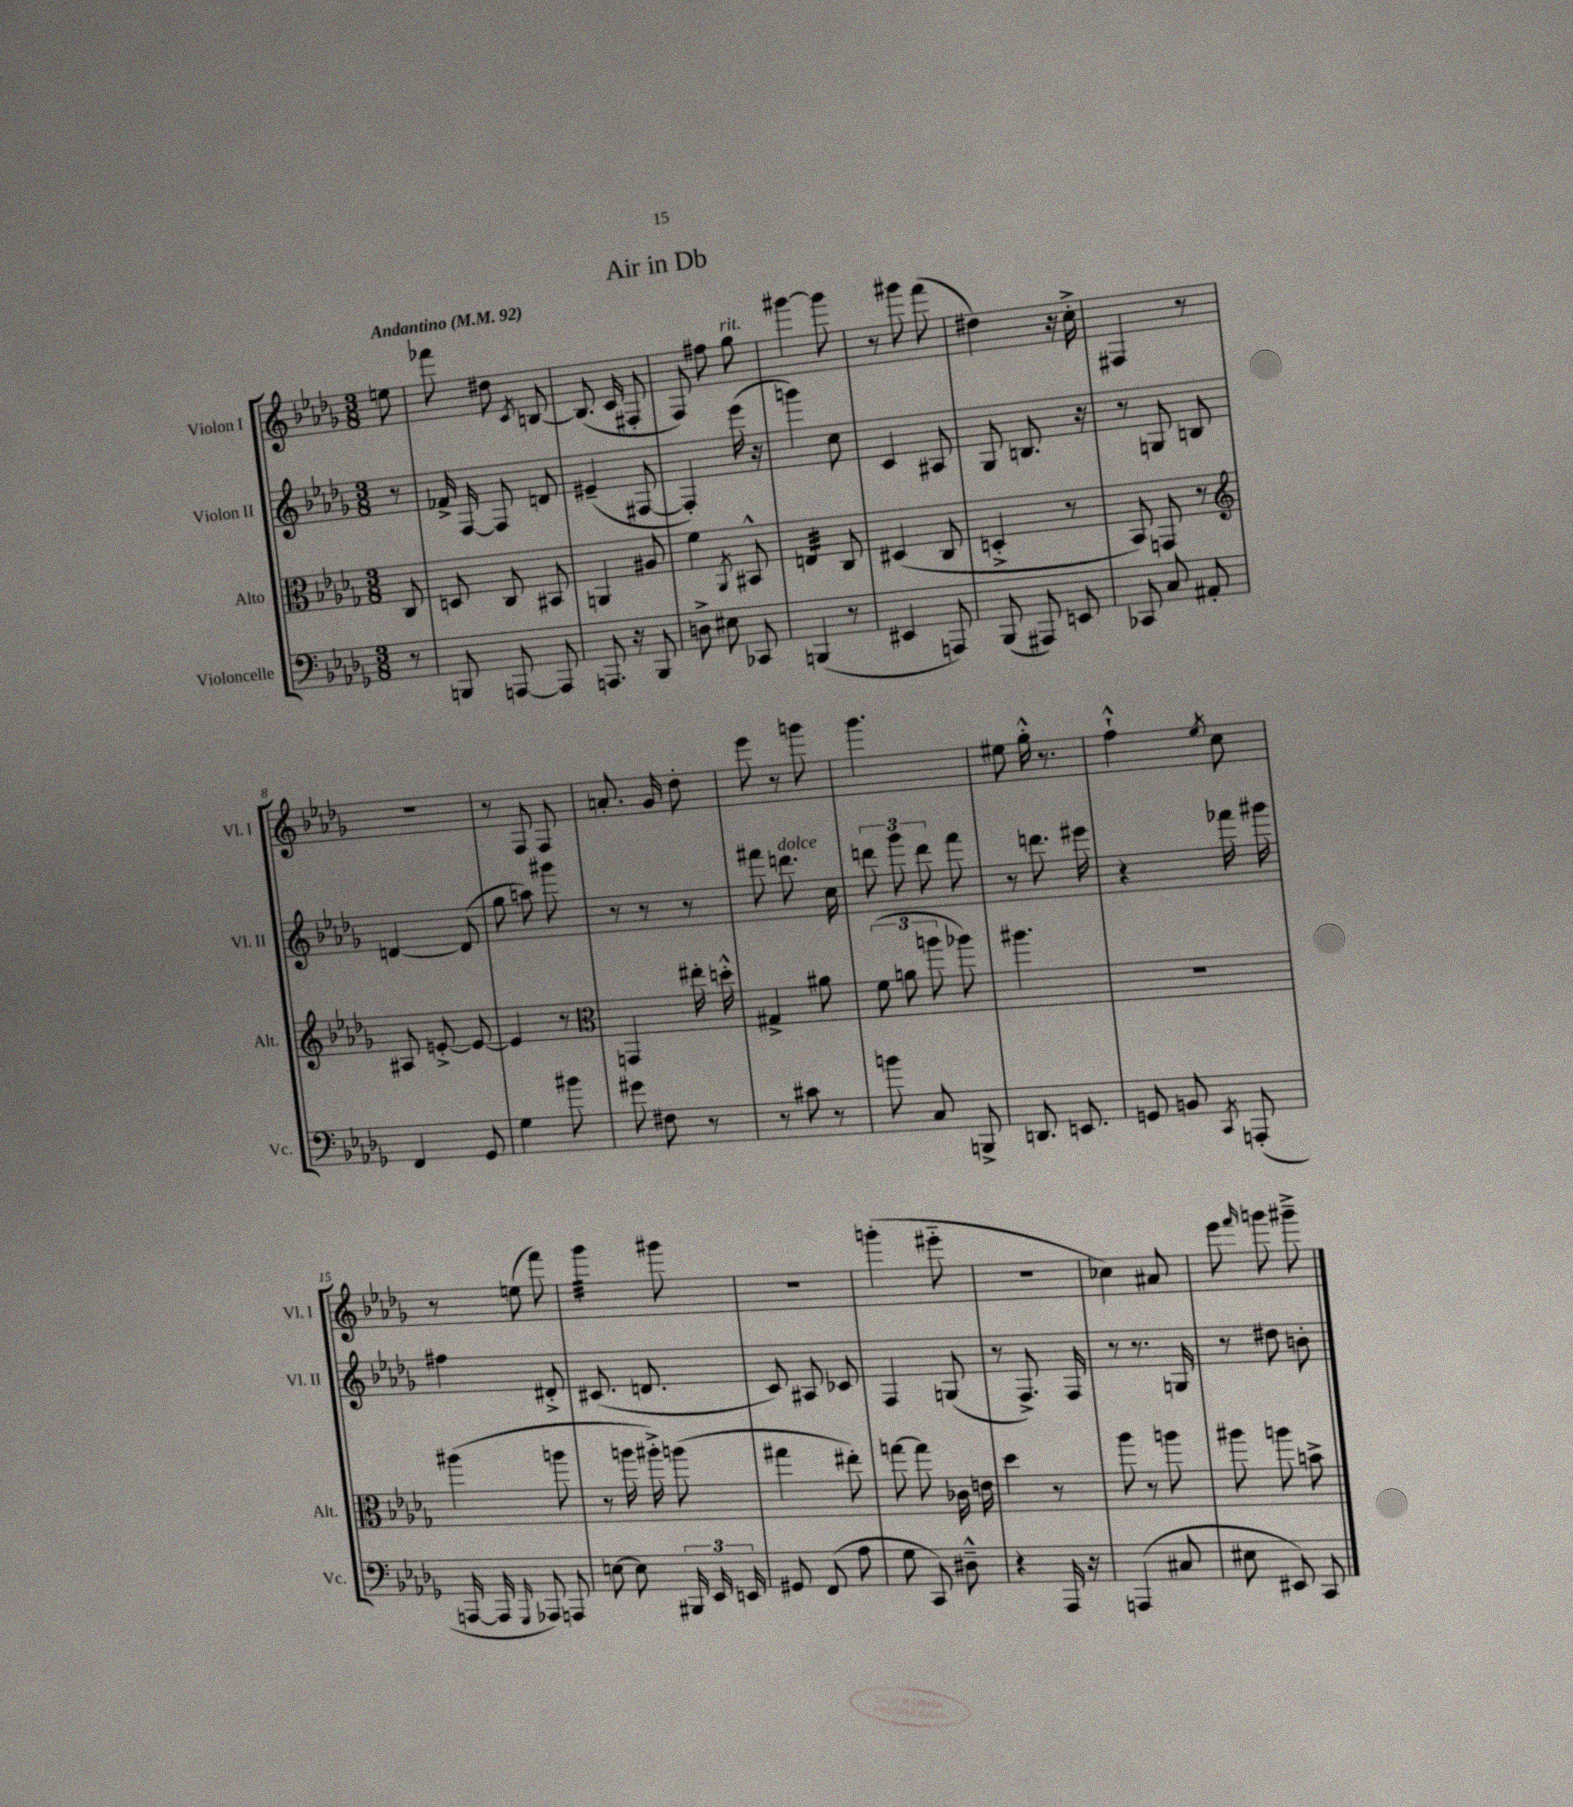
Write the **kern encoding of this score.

**kern	**kern	**kern	**kern
*part4	*part3	*part2	*part1
*staff4	*staff3	*staff2	*staff1
*I"Violoncelle	*I"Alto	*I"Violon II	*I"Violon I
*I'Vc.	*I'Alt.	*I'Vl. II	*I'Vl. I
*clefF4	*clefC3	*clefG2	*clefG2
*k[b-e-a-d-g-]	*k[b-e-a-d-g-]	*k[b-e-a-d-g-]	*k[b-e-a-d-g-]
*M3/8	*M3/8	*M3/8	*M3/8
*MM92	*MM92	*MM92	*MM92
=	=	=	=
!	!	!	!LO:TX:a:B:t=Andantino
8r	8C/	8r	8een\
=1	=1	=1	=1
8BBBn/	8Dn/	16f-X^/	8fff-X\
.	.	[16F/	.
[8AAAn/	8C/	8F/]	8dd#X\
.	.	.	8qc/
8AAA/]	8BB#X/	8dn/	[8Bn/
=2	=2	=2	=2
8.AAAn/	4AAn/	(4e#X~/	(8.B/]
16r	.	.	16c/
8BBB-/	8A#X/	[8F#X/	8F#X'/
=3	=3	=3	=3
8Dn^\	4f\	4F#'/])	8F/)
8E#X\	.	.	8ff#X\
.	8qAA-/	.	.
!	!	!	!LO:TX:a:i:t=rit.
8CC-X/	8BB#X^^/	(16eee-\	8gg-\
.	.	16r	.
=4	=4	=4	=4
*	*tremolo	*	*
(4BBBn/	32En/LLL	4gggn\)	[4ggg#X\
.	32En/	.	.
.	32En/	.	.
.	32En/	.	.
.	32En/	.	.
.	32En/	.	.
.	32En/	.	.
.	32En/JJJ	.	.
*	*Xtremolo	*	*
8r	8C/	8cc\	8ggg#\]
=5	=5	=5	=5
4EE#X/	(4D#X/	4c/	8r
.	.	.	8ggg#X\
8AAAn/)	8C/	8A#X/	(8fff\
=6	=6	=6	=6
(8BBB-/	4Dn'^/	8G-/	4dd#X\)
8AAA#X/)	.	8.Bn/	.
8EEn/	8r	.	16r
.	.	16r	16cc'^\
=7	=7	=7	=7
8CC-X/	8BB-/)	8r	4F#X/
8C/	8GGn/	8Gn/	.
8AA#X'/	8r	8Bn/	8r
!!LO:LB:g=z
=8	=8	=8	=8
*	*clefG2	*	*
4FF/	8A#X/	[4dn/	4.r
.	[8en'^/	.	.
8GG-/	8e/_	(8d/]	.
=9	=9	=9	=9
4G-\	4e/]	8gg-\	8r
.	.	8aan\)	8F/
8b#X\	8r	8ggg#X\	8F/
=10	=10	=10	=10
*	*clefC3	*	*
8g#X\	4GGn/	8r	8.an'/
8F#X\	.	8r	.
.	.	.	16g-/
8r	16ee#X'\	8r	8dd-'\
.	16ddn'^^\	.	.
=11	=11	=11	=11
8r	4G#X^/	8fff#X\	8eee-\
!	!	!LO:TX:a:i:t=dolce	!
8c#X\	.	8.dddn\	8r
8r	8a#X\	.	8gggn\
.	.	16cc\	.
=12	=12	=12	=12
8bn\	(12f\	12dddn\	4.ggg-\
.	12an\	12ggg-\	.
8C/	.	.	.
.	12aan\	12ddd\	.
8BBBn^/	8aa-X\)	8fff\	.
=13	=13	=13	=13
8.DDn/	4.aa#X\	8r	8ee#X\
.	.	8.dddn\	16gg-'^^\
8.EEn/	.	.	8.r
.	.	16eee#X\	.
=14	=14	=14	=14
8GGn/	4.r	4r	4ff`^^\
8BBn/	.	.	.
8qCC/	.	.	8qee-/
(8AAAn'/	.	16fff-X\	8cc\
.	.	16ggg#X\	.
!!LO:LB:g=z
=15	=15	=15	=15
[16AAAn/	(4aa#X\	4ff#X\	8r
16AAA/]	.	.	.
16qqGGG-/	.	.	.
8AAA-X/)	.	.	(8een\
8AAAn/	8aan\	8d#X'^/	8fff\)
=16	=16	=16	=16
*	*	*	*tremolo
[8En\	8r	(8.c#X/	32ggg-\LLL
.	.	.	32ggg-\
.	.	.	32ggg-\
.	.	.	32ggg-\
8E\]	16aan\	.	32ggg-\
.	.	.	32ggg-\
.	16aa#X'^\)	8.dn/	32ggg-\
.	.	.	32ggg-\JJJ
*	*	*	*Xtremolo
24BBB#X/	(8aan\	.	8ggg#X\
24EE-/	.	.	.
24EEn/	.	.	.
=17	=17	=17	=17
8GG#X/	4gg#X\	8c/)	4.r
(8FF/	.	8A#X/	.
8A-\	8ee#X'\)	8c-X/	.
=18	=18	=18	=18
8G-\	[8ggn\	4F/	(4gggn'\
8CC/)	8gg\]	.	.
8D#X~^^\	16c-X\	(8Gn/	8eee#X\
.	16en\	.	.
=19	=19	=19	=19
4r	4dd-\	8r	4.r
.	.	8.F^/)	.
16AAA-/	8r	.	.
16r	.	16F/	.
=20	=20	=20	=20
(4AAAn/	8aa-\	8r	4cc-X\)
.	8r	8.r	.
8C#X/	8aan\	.	8a#X/
.	.	16Gn/	.
=21	=21	=21	=21
8E#X\	8aa#X\	8r	8eee-\
.	.	.	16qqfff/
8EE#X/)	8aan\	8dd#X\	8gggn\
8CC/	8bn^\	8bn'\	8ggg#X~^\
==	==	==	==
*-	*-	*-	*-
